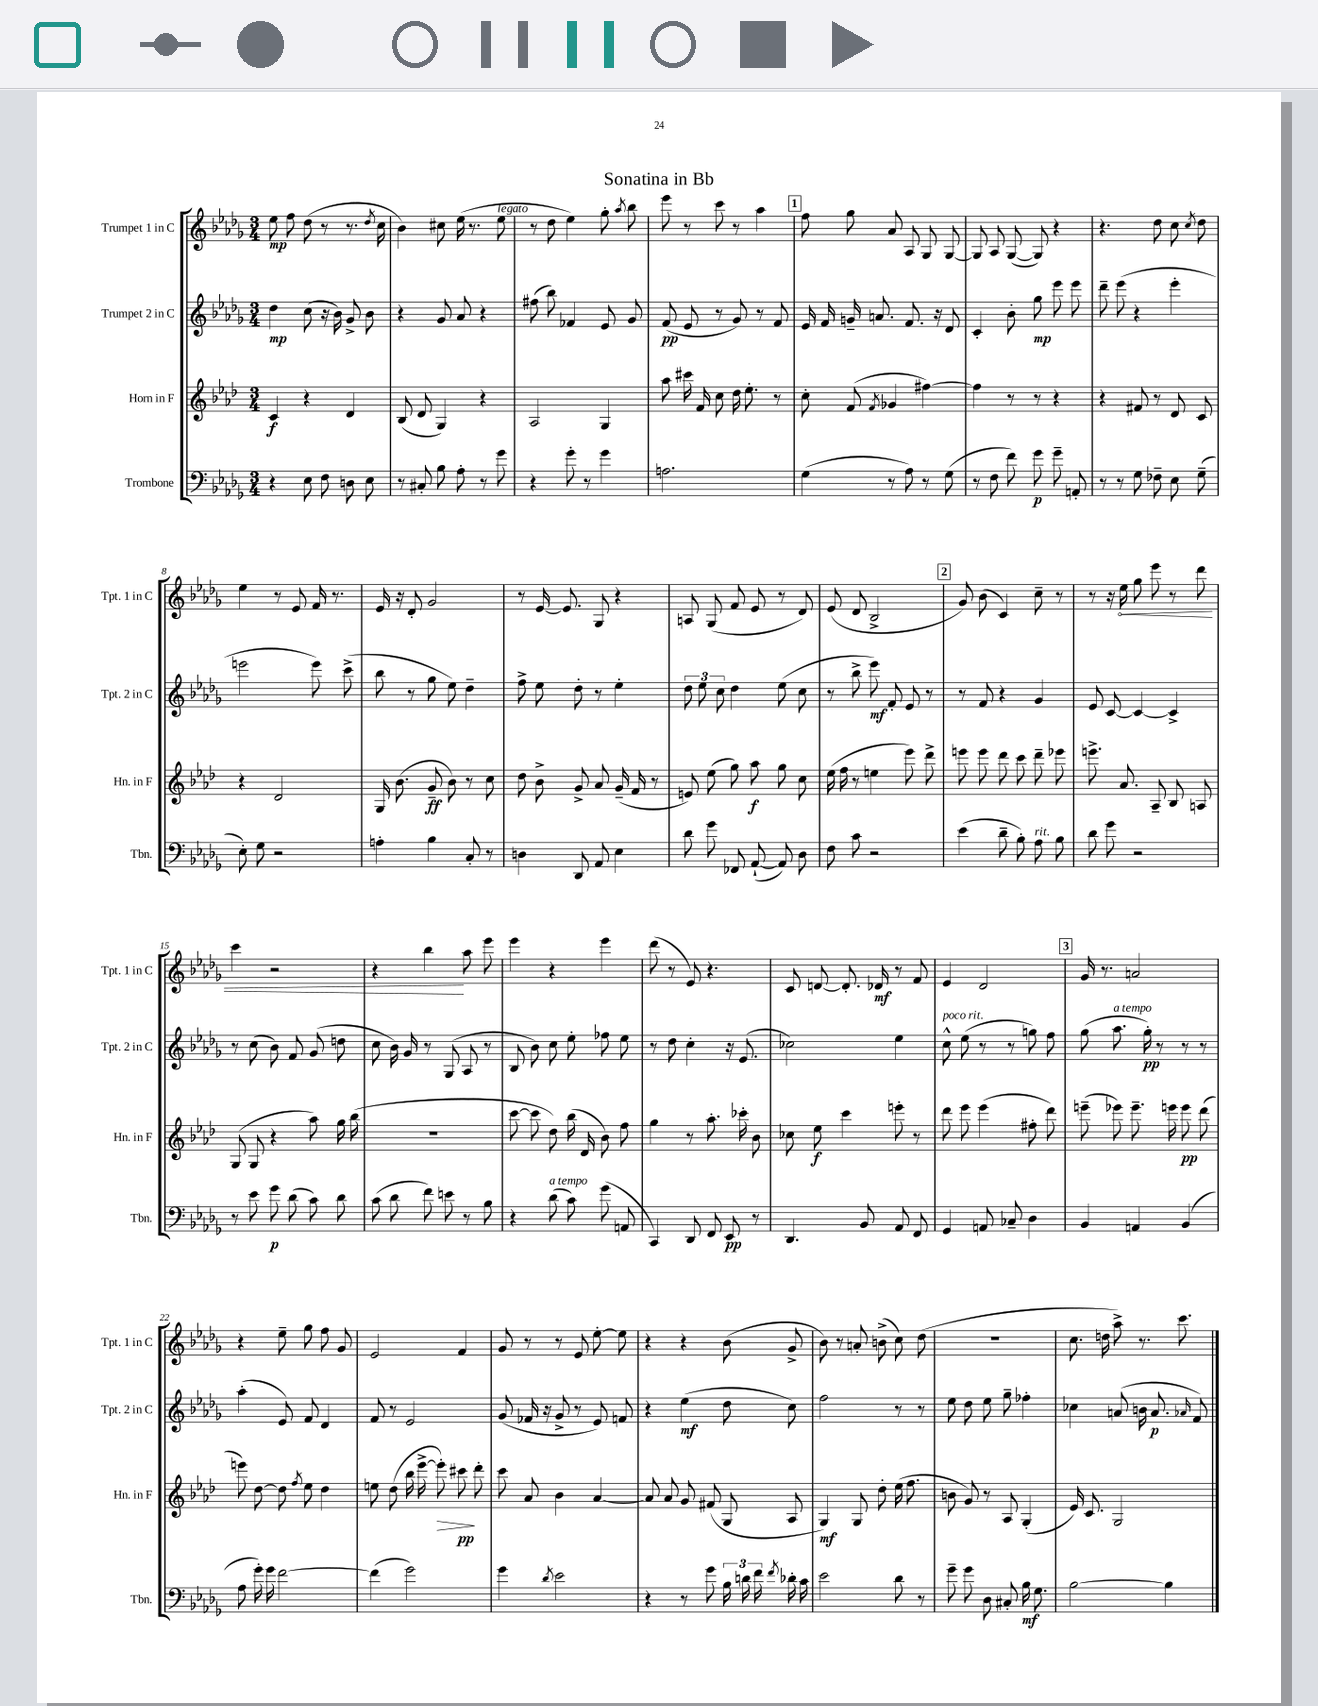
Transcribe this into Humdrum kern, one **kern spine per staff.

**kern	**kern	**kern	**kern
*staff4	*staff3	*staff2	*staff1
*clefF4	*clefG2	*clefG2	*clefG2
*k[b-e-a-d-g-]	*k[b-e-a-d-]	*k[b-e-a-d-g-]	*k[b-e-a-d-g-]
*M3/4	*M3/4	*M3/4	*M3/4
4r	4c/	4dd-\	8ee-\
.	.	.	8ff\
8E-\	4r	(8cc\	(8dd-\
8F\	.	16r	8r
.	.	16b-\)	.
8D\	4d-/	8g-^/	8.r
8E-\	.	8b-\	.
.	.	.	8qdd-/
.	.	.	16cc\
=	=	=	=
8r	(8B-/	4r	4b-\)
8C#'/	8d-/	.	.
8B-\	4G/)	8g-/	8cc#\
8A-'\	.	8a-/	(16ee-\
.	.	.	8.r
8r	4r	4r	.
8g-\	.	.	8ee-\
=	=	=	=
4r	2A-/	(8ff#\	8r
.	.	8bb-\)	8dd-\
8g-'\	.	4f-/	4ee-\)
8r	.	.	.
4g-\	4G/	8e-/	8gg-'\
.	.	.	8qaa-/
.	.	8g-/	8bb-\
=	=	=	=
2.A\	8aa-\	(8f/	8eee-\
.	16ccc#\	8e-/	8r
.	16f/	.	.
.	8cc\	8r	8ccc\
.	16dd-\	8g-/)	8r
.	8.ee-'\	.	.
.	.	8r	4aa-\
.	8r	8f/	.
=	=	=	=
(4G-\	8cc'\	16e-/	8ff\
.	.	16f/	.
.	(8f/	16g~/	8gg-\
.	.	8.a/	.
.	8qf/	.	.
8r	4g-/	.	8a-/
8A-\)	.	8.f/	8A-/
8r	[4ff#\)	.	8G-/
.	.	16r	.
(8G-\	.	8d-/	[8G-/
=	=	=	=
8r	4ff#\]	4c'/	8G-/]
8F\	.	.	8A-/
8f\)	8r	8b-'\	([8G-/
8g-\	8r	8gg-\	8G-/])
8g-~\	4r	8eee-\	4r
8AA'/	.	8eee-\	.
=	=	=	=
8r	4r	8ddd-~\	4.r
8r	.	(8eee-\	.
8G-\	8f#/	4r	.
8F-~\	8r	.	8dd-\
8E-\	8d-/	4eee-'\	8cc\
.	.	.	8qcc/
(8G-~\	8c/	.	8dd-\
=	=	=	=
8E-'\)	4r	2eee\	4ee-\
8G-\	.	.	.
2r	2d-/	.	8r
.	.	.	8e-/
.	.	8eee\)	16f/
.	.	.	8.r
.	.	(8ccc^\	.
=	=	=	=
4A'\	16G/	8bb-\	16e-/
.	(8.b-\	.	16r
.	.	8r	8d-'/
4B-\	8g~/	8gg-\	2g-/
.	8b-\)	8ee-\)	.
8C'/	8r	4dd-~\	.
8r	8cc\	.	.
=	=	=	=
4D\	8dd-\	8ff^\	8r
.	8b-^\	8ee-\	[16e-/
.	.	.	8.e-/]
8DD-/	8g^/	8dd-'\	.
8AA-/	8a-/	8r	8G-/
4E-\	(16g~/	4ee-'\	4r
.	16f/	.	.
.	8r	.	.
=	=	=	=
8d-\	8e/)	12dd-\	8A/
.	.	12ee-\	.
8g-\	(8ee-\	.	(8G-/
.	.	12cc\	.
8FF-/	8gg\)	4dd-\	8f/
([8AA-`/	8aa-\	.	8e-/
8AA-/])	8gg\	(8ee-\	8r
8D-\	8cc\	8cc\	8d-/)
=	=	=	=
8F\	(16ee-\	8r	(8e-/
.	16ff\	.	.
8c\	8r	8bb-^\	8d-/
2r	4ee\	8eee-\)	2B-^/
.	.	8f'/	.
.	8eee-\)	8e-/	.
.	8ddd-^\	8r	.
=	=	=	=
(4e-\	8eee\	8r	8g-/)
.	8eee\	8f/	(8b-\
8d-~\	8ddd-\	4r	4c/)
8B-'\)	8ccc\	.	.
8A-\	8ddd-~\	4g-/	8cc~\
8B-\	8eee-\	.	8r
=	=	=	=
8d-\	8.eee^\	8e-/	8r
8g-\	.	[8c/	16r
.	8.a-/	.	16ee-\
2r	.	4c/_	8gg-\
.	8A-~/	.	8eee-\
.	8B-/	4c^/]	8r
.	8A/	.	8ddd-\
=	=	=	=
8r	(8G/	8r	4ccc\
8e-\	8G/	(8cc\	.
8g-\	4r	8b-\)	2r
(8d-\	.	8f/	.
8c\)	8aa-\)	(8g-/	.
8d-\	16gg\	8dd\	.
.	(16bb-\	.	.
=	=	=	=
(8c\	2.r	8cc\	4r
8d-\	.	16b-\)	.
.	.	16g-/	.
8f\)	.	8r	4bb-\
8e\	.	(8G-/	.
8r	.	8A-/	8aa-\
8B-\	.	8r	8eee-\
=	=	=	=
4r	[8ccc\	8B-/	4eee-\
.	8ccc\]	8b-\)	.
(8d-\	8dd-\)	8cc\	4r
8c\)	(16bb-\	8ee-'\	.
.	16d-/	.	.
(8g-\	8b-\)	8ff-\	4eee-\
8AA/	8ff\	8ee-\	.
=	=	=	=
4CC/)	4gg\	8r	(8ddd-\
.	.	8dd-\	8r
8DD-/	8r	4cc'\	8e-/)
8FF/	8.aa-'\	.	4.r
8EE-/	.	16r	.
.	16ccc-'\	(8.e-/	.
8r	8b-\	.	.
=	=	=	=
4.DD-/	8cc-\	2cc-\)	8c/
.	8ee-\	.	[8d/
.	4ccc\	.	8.d'/]
8BB-/	.	.	.
.	.	.	16d-/
8AA-/	8eee'\	4ee-\	8r
8FF/	8r	.	8f/
=	=	=	=
4GG-/	8ddd-\	8cc^^\	4e-/
.	8eee-\	(8ee-\	.
8AA/	(4eee-\	8r	2d-/
8C-~/	.	8r	.
4D-\	8ff#'\	8gg\)	.
.	8ddd-\)	8ff\	.
=	=	=	=
4BB-/	(8eee~\	(8gg-\	16g-/
.	.	.	8.r
.	8eee-\)	8.aa-\	.
4AA/	8.eee-~\	.	2a/
.	.	16gg-'\)	.
.	.	8r	.
.	16eee\	.	.
(4BB-/	8eee\	8r	.
.	(8ddd-\	8r	.
=	=	=	=
8A-\	8eee\)	(4aa-'\	4r
16g-'\)	[8dd-\	.	.
16g-\	.	.	.
[2f\	8dd-\]	8e-/)	8ee-~\
.	8qff/	.	.
.	8ee-\	8f/	8gg-\
.	4dd-\	4d-/	8ff\
.	.	.	8g-/
=	=	=	=
(4f\]	8ee\	8f/	2e-/
.	(8dd-\	8r	.
2g-\)	16bb-\	2e-/	.
.	[16eee-^\	.	.
.	8eee-'\])	.	.
.	8ccc#\	.	4f/
.	8ddd-'\	.	.
=	=	=	=
4g-\	8ccc\	(8g-/	8g-/
.	8a-/	16f-/	8r
.	.	16r	.
8qd-/	.	.	.
2e-\	4b-\	8g-^/	8r
.	.	8r	8e-/
.	[4a-/	8e-/)	[8ee-'\
.	.	8f/	8ee-\]
=	=	=	=
4r	8a-/]	4r	4r
.	8a-/	.	.
8r	8g/	(4ee-\	4r
8g-\	(8f#/	.	.
24B-\	8G/	8dd-\	(8b-\
24d\	.	.	.
24f\	.	.	.
8qf/	.	.	.
16d-'\	8A-/	8cc\)	8g-^/
16c\	.	.	.
=	=	=	=
2e-\	4G/)	2ff\	8b-\)
.	.	.	8r
.	8G/	.	8a'/
.	8dd-'\	.	(8b^\
8d-\	(16ee-\	8r	8cc\)
.	8.ff\	.	.
8r	.	8r	(8dd-\
=	=	=	=
8g-~\	8b\	8ee-\	2.r
8g-\	8g/)	8dd-\	.
8D-\	8r	8ee-\	.
8C#'/	8A-/	8gg-~\	.
16B-\	(4G'/	4ff-'\	.
8.G-\	.	.	.
=	=	=	=
[2B-\	16e-/)	4cc-\	8.cc\
.	8.c/	.	.
.	.	.	16dd\
.	2G/	(8a/	8aa-^\)
.	.	16b\	8.r
.	.	8.a/	.
4B-\]	.	.	.
.	.	.	8.ccc\
.	.	16qqa-/	.
.	.	8f/)	.
==	==	==	==
*-	*-	*-	*-
